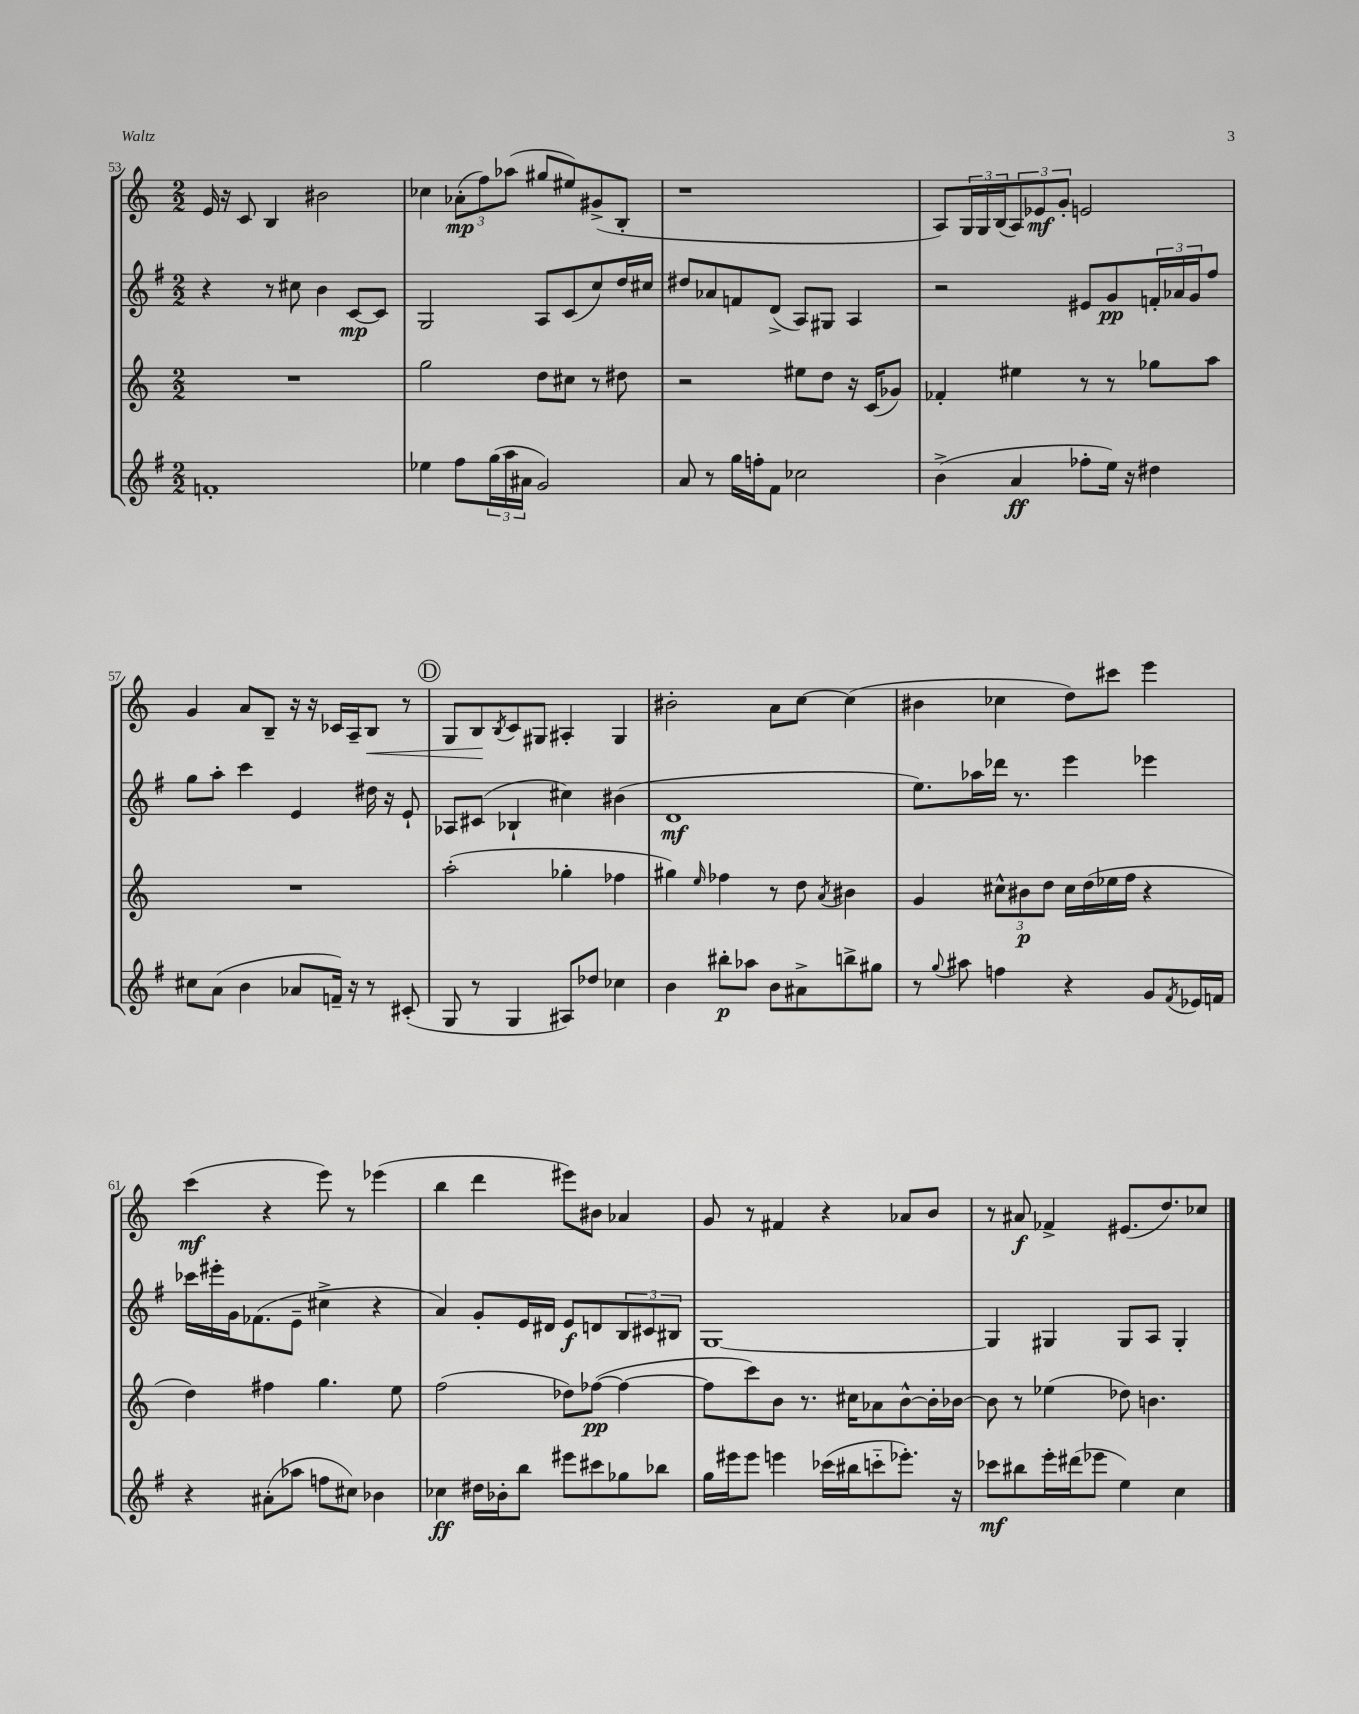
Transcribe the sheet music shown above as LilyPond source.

<<
\new StaffGroup <<
\new Staff = "s0" {
    \clef treble \key c \major \numericTimeSignature \time 2/2
    e'16 r16 c'8 b4 bis'2 |
    ces''4 \tuplet 3/2 { aes'8-.\mp( f''8) aes''8( } gis''8 eis''8) gis'8->( b8-. |
    r1 |
    a8) \tuplet 3/2 { g16 g16 b16( } \tuplet 3/2 { a8) ees'8\mf g'8-. } e'2 |
    g'4 a'8 b8-- r16 r16 ces'16 a16-- b8\< r8 |
    \mark \markup { \circle "D" } g8 b8\! \acciaccatura { b8 } c'8 gis8 ais4-. gis4 |
    bis'2-. a'8 c''8~ c''4( |
    bis'4 ces''4 d''8) cis'''8 e'''4 |
    c'''4\mf( r4 e'''8) r8 ees'''4( |
    b''4 d'''4 eis'''8) bis'8 aes'4 |
    g'8 r8 fis'4 r4 aes'8 b'8 |
    r8 ais'8\f fes'4-> eis'8.( d''8.) ces''8 \bar "|." |
}
\new Staff = "s1" {
    \clef treble \key g \major \numericTimeSignature \time 2/2
    r4 r8 cis''8 b'4 c'8~\mp c'8 |
    g2 a8 c'8( c''8) d''16 cis''16 |
    dis''8 aes'8 f'8 d'8->( a8) gis8 a4 |
    r2 eis'8 g'8\pp \tuplet 3/2 { f'16-. aes'16 g'16 } fis''8 |
    g''8 a''8-. c'''4 e'4 dis''16 r16 e'8-! |
    \mark \markup { \circle "D" } aes8 cis'8( bes4-! cis''4) bis'4( |
    d'1\mf |
    e''8.) aes''16 des'''16 r8. e'''4 ees'''4 |
    ces'''16 eis'''16-. g'16 fes'8.( e'8-- cis''4-> r4 |
    a'4) g'8-. e'16 dis'16 e'8\f d'8 \tuplet 3/2 { b8 cis'8 bis8 } |
    g1~ |
    g4 gis4 gis8 a8 gis4-. \bar "|." |
}
\new Staff = "s2" {
    \clef treble \key c \major \numericTimeSignature \time 2/2
    R1 |
    g''2 d''8 cis''8 r8 dis''8 |
    r2 eis''8 d''8 r16 c'16( ges'8) |
    fes'4-. eis''4 r8 r8 ges''8 a''8 |
    R1 |
    \mark \markup { \circle "D" } a''2-.( ges''4-. fes''4 |
    gis''4) \grace { e''16 } fes''4 r8 d''8 \acciaccatura { a'8 } bis'4 |
    g'4 \tuplet 3/2 { cis''8-^ bis'8\p d''8 } cis''16 d''16( ees''16 f''16 r4 |
    d''4) fis''4 g''4. e''8 |
    f''2( des''8) fes''8~\pp( fes''4~ |
    fes''8 c'''8) b'8 r8. cis''16 aes'8 b'8~-^ b'16-. bes'16~ |
    bes'8 r8 ees''4( des''8) b'4. \bar "|." |
}
\new Staff = "s3" {
    \clef treble \key g \major \numericTimeSignature \time 2/2
    f'1-. |
    ees''4 fis''8 \tuplet 3/2 { g''16( a''16 ais'16 } g'2) |
    a'8 r8 g''16 f''16-. fis'8 ces''2 |
    b'4->( a'4\ff fes''8-. e''16) r16 dis''4 |
    cis''8 a'8( b'4 aes'8 f'16--) r16 r8 cis'8-.( |
    \mark \markup { \circle "D" } g8 r8 g4 ais8) des''8 ces''4 |
    b'4 bis''8-.\p aes''8 b'8 ais'8-> b''8-> gis''8 |
    r8 \appoggiatura { g''8 } ais''8 f''4 r4 g'8 \acciaccatura { fis'8 } ees'16 f'16 |
    r4 ais'8-.( aes''8 f''8 cis''8) bes'4 |
    ces''4\ff dis''16 bes'16-. b''8 eis'''8 cis'''8 ges''8 bes''8 |
    g''16 eis'''16 eis'''8 e'''4 ces'''16( bis''16 c'''8-_ ees'''8.-.) r16 |
    ces'''8\mf bis''8 e'''16-. dis'''16( ees'''8 e''4) c''4 \bar "|." |
}
>>
>>
\layout { \context { \Score currentBarNumber = #53 } }
